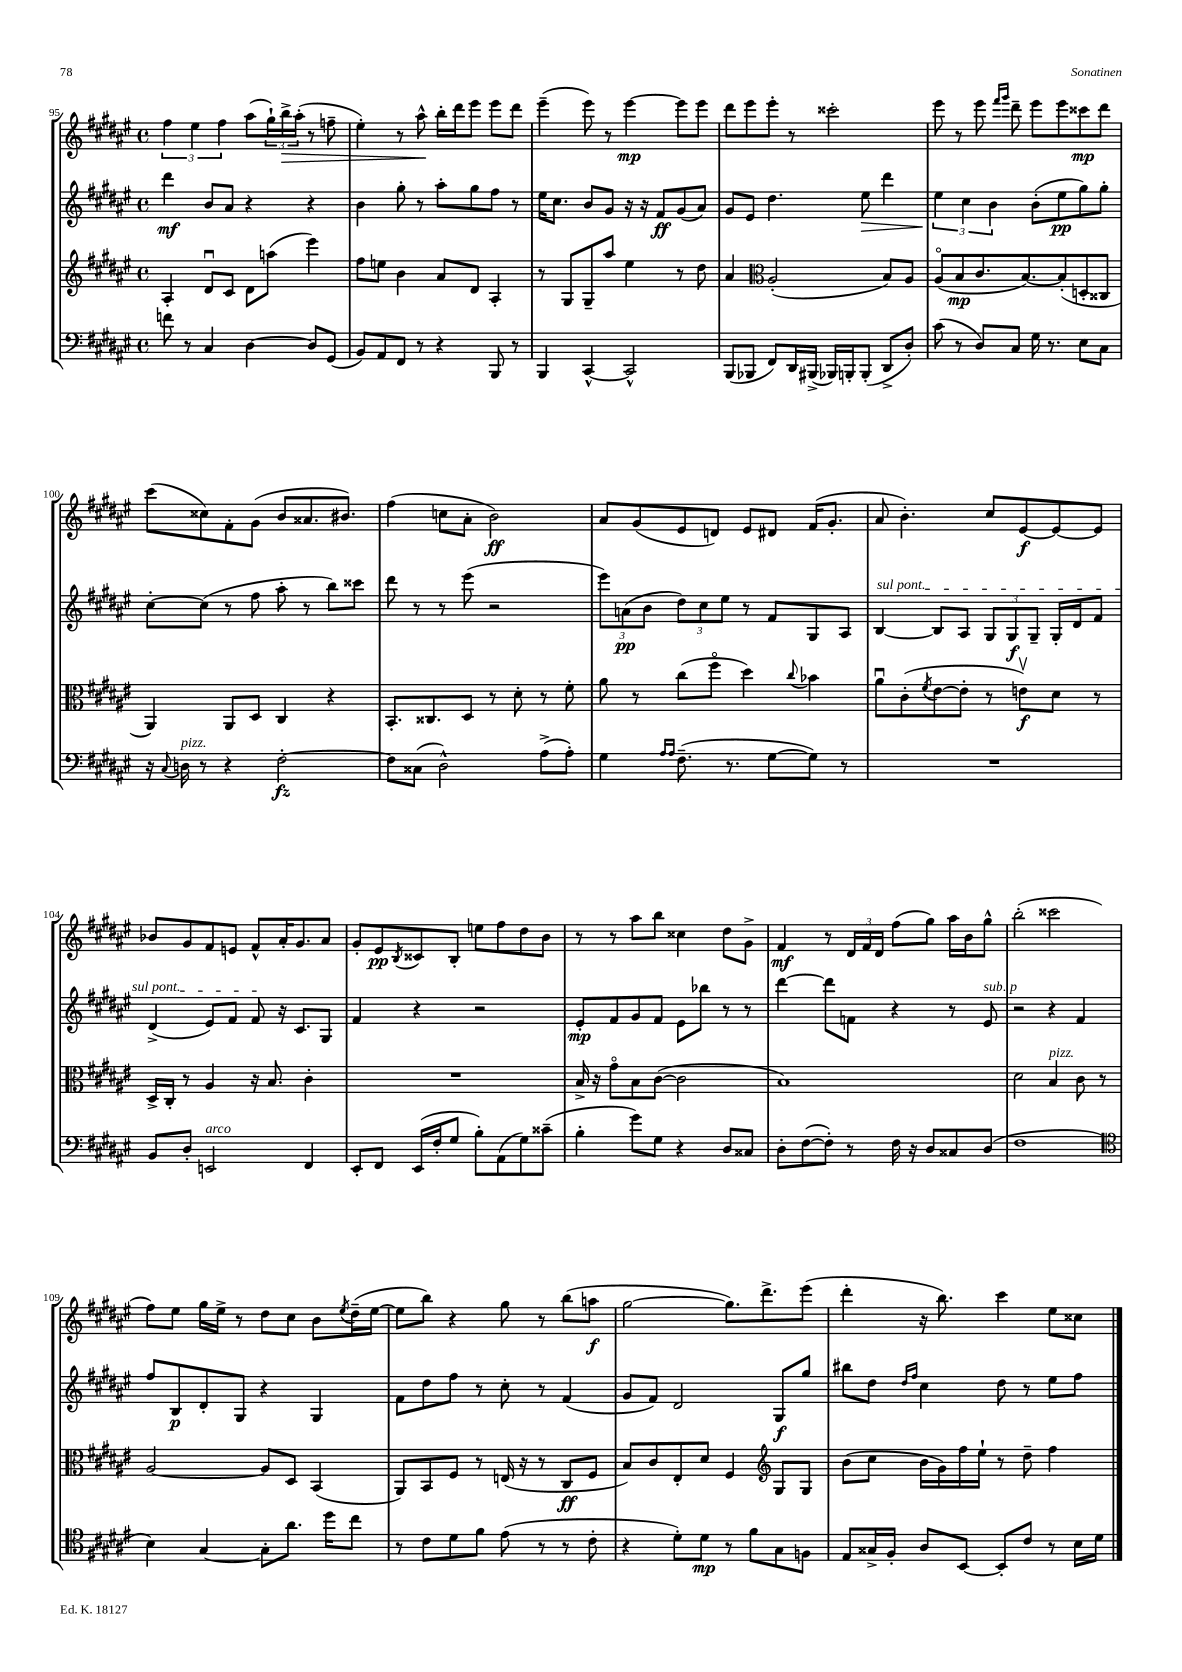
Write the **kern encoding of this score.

**kern	**dynam	**kern	**dynam	**kern	**dynam	**kern	**dynam
*part4	*part4	*part3	*part3	*part2	*part2	*part1	*part1
*staff4	*staff4	*staff3	*staff3	*staff2	*staff2	*staff1	*staff1
*clefF4	*	*clefG2	*	*clefG2	*	*clefG2	*
*k[f#c#g#d#a#e#]	*	*k[f#c#g#d#a#e#]	*	*k[f#c#g#d#a#e#]	*	*k[f#c#g#d#a#e#]	*
*M4/4	*	*M4/4	*	*M4/4	*	*M4/4	*
*met(c)	*	*met(c)	*	*met(c)	*	*met(c)	*
=95	=95	=95	=95	=95	=95	=95	=95
8fn\	.	4A#'/	.	4ddd#\	mf	6ff#\	.
8r	.	.	.	.	.	.	.
.	.	.	.	.	.	6ee#\	.
4C#/	.	8d#u/L	.	8b/L	.	.	.
.	.	.	.	.	.	6ff#\	.
.	.	8c#/J	.	8a#/J	.	.	.
[4D#\	.	8d#\L	.	4r	.	(8aa#\L	.
.	.	(8aan\J	.	.	.	24gg#`\L)	.
!	!	!	!	!	!	!	!LO:HP:b
.	.	.	.	.	.	24bb^\	>
.	.	.	.	.	.	(24aa#'\JJ	.
8D#/L]	.	4eee#\)	.	4r	.	8r	.
(8GG#/J	.	.	.	.	.	8ffn~\	.
=96	=96	=96	=96	=96	=96	=96	=96
8BB/L)	.	8ff#\L	.	4b\	.	4ee#'\)	.
8AA#/	.	8een\J	.	.	.	.	.
8FF#/J	.	4b\	.	8gg#'\	.	8r	.
8r	.	.	.	8r	.	8aa#^^\	.
4r	.	8a#/L	.	8aa#'\L	.	16bb'\LL	]
.	.	.	.	.	.	16ddd#\J	.
.	.	8d#/J	.	8gg#\	.	8eee#\J	.
8BBB/	.	4A#'/	.	8ff#\J	.	8eee#\L	.
8r	.	.	.	8r	.	8ddd#\J	.
=97	=97	=97	=97	=97	=97	=97	=97
4BBB/	.	8r	.	16ee#\KL	.	(4eee#~\	.
.	.	.	.	8.cc#\J	.	.	.
.	.	8G#/L	.	.	.	.	.
[4CC#^^/	.	8G#~/	.	8b/L	.	8eee#\)	.
.	.	8aa#/J	.	8g#/J	.	8r	.
2CC#^^/]	.	4ee#\	.	16r	.	[4eee#\	mp
.	.	.	.	16r	.	.	.
.	.	.	.	8f#/L	ff	.	.
.	.	8r	.	(8g#/	.	8eee#\L]	.
.	.	8dd#\	.	8a#/J)	.	8eee#\J	.
=98	=98	=98	=98	=98	=98	=98	=98
(8BBB/L	.	4a#/	.	8g#/L	.	8ddd#\L	.
8BBB-X/J	.	.	.	8e#/J	.	8eee#\	.
*	*	*clefC3	*	*	*	*	*
8FF#/L)	.	(2A#'/	.	4.dd#\	.	8eee#'\J	.
16DD#/L	.	.	.	.	.	8r	.
(16BBB#X^/JJ	.	.	.	.	.	.	.
16BBB-X/LL)	.	.	.	.	.	2ccc##X'\	.
16BBBn'/J	.	.	.	.	.	.	.
!	!	!	!	!	!LO:HP:b	!	!
(8BBB'/J	.	.	.	8ee#\	>	.	.
8DD#^/L	.	8B/L)	.	4ddd#\	.	.	.
8D#'/J)	.	8A#/J	.	.	.	.	.
=99	=99	=99	=99	=99	=99	=99	=99
(8c#\	.	(8A#/L	.	6ee#\	.	8eee#\	.
8r	.	8B/	mp	.	.	8r	.
.	.	.	.	6cc#\	]	.	.
8D#/L)	.	8.c#/	.	.	.	8eee#\	.
.	.	.	.	6b\	.	.	.
.	.	.	.	.	.	16qqfff#/LL	.
.	.	.	.	.	.	16qqggg#/JJ	.
8C#/J	.	.	.	.	.	8ddd#~\	.
.	.	[8.B/)	.	.	.	.	.
16G#\	.	.	.	(8b'\L	.	8eee#\L	.
8.r	.	.	.	.	.	.	.
.	.	(8B'/]	.	8ee#\	pp	8eee#\	.
8E#\L	.	8Dn'/	.	8gg#\)	.	8ccc##X\	mp
8C#\J	.	8C##X/J	.	8gg#'\J	.	8ddd#\J	.
!!LO:LB:g=z
=100	=100	=100	=100	=100	=100	=100	=100
16r	.	4AA#/)	.	[8cc#'\L	.	(8ccc#\L	.
8qqC#/	.	.	.	.	.	.	.
!LO:TX:a:i:t=pizz.	!	!	!	!	!	!	!
16Dn\	.	.	.	.	.	.	.
8r	.	.	.	(8cc#\J]	.	8cc##X\)	.
4r	.	8AA#/L	.	8r	.	8f#'\	.
.	.	8D#/J	.	8ff#\	.	(8g#\J	.
[2F#'\	fz	4C#/	.	8aa#'\	.	8b/L	.
.	.	.	.	8r	.	8.a##X/	.
.	.	4r	.	8bb\L)	.	.	.
.	.	.	.	.	.	8.b#X/J)	.
.	.	.	.	8ccc##X\J	.	.	.
=101	=101	=101	=101	=101	=101	=101	=101
8F#\L]	.	8.BB'/L	.	8ddd#\	.	(4ff#\	.
(8C##X\J	.	.	.	8r	.	.	.
.	.	8.C##X/	.	.	.	.	.
2D#^^\)	.	.	.	8r	.	8ccn\L	.
.	.	8D#/J	.	(8eee#\	.	8a#'\J	.
.	.	8r	.	2r	.	2b\)	ff
.	.	8d#'\	.	.	.	.	.
(8A#^\L	.	8r	.	.	.	.	.
8A#'\J)	.	8f#'\	.	.	.	.	.
=102	=102	=102	=102	=102	=102	=102	=102
4G#\	.	8a#\	.	12eee#\L)	.	8a#/L	.
.	.	.	.	(12an\	pp	.	.
.	.	8r	.	.	.	(8g#/	.
.	.	.	.	12b\J	.	.	.
16qqA#/LL	.	.	.	.	.	.	.
16qqA#/JJ	.	.	.	.	.	.	.
(8.F#~\	.	(8cc#\L	.	12dd#\L)	.	8e#/	.
.	.	.	.	12cc#\	.	.	.
.	.	8ff#\J	.	.	.	8dn/J)	.
.	.	.	.	12ee#\J	.	.	.
8.r	.	.	.	.	.	.	.
.	.	4dd#\)	.	8r	.	8e#/L	.
[8G#\L	.	.	.	8f#/L	.	8d#X/J	.
.	.	8qqcc#/	.	.	.	.	.
8G#\J])	.	4b-X\	.	8G#/	.	(16f#/KL	.
.	.	.	.	.	.	8.g#'/J	.
8r	.	.	.	8A#/J	.	.	.
=103	=103	=103	=103	=103	=103	=103	=103
!	!	!	!	!LO:TX:a:i:t=sul pont.	!	!	!
1r	.	8a#u\L	.	[4B/	.	8a#/	.
.	.	(8c#'\	.	.	.	4.b'\)	.
.	.	8qf#/	.	.	.	.	.
.	.	[8e#\	.	8B/L]	.	.	.
.	.	8e#'\J]	.	8A#/J	.	.	.
.	.	8r	.	12G#/L	.	8cc#/L	.
.	.	.	.	12G#/	f	.	.
.	.	8env\L)	f	.	.	[8e#/	f
.	.	.	.	12G#~/J	.	.	.
.	.	8d#\J	.	16G#'/LL	.	8e#/_	.
.	.	.	.	16d#/J	.	.	.
.	.	8r	.	8f#/J	.	8e#/J]	.
!!LO:LB:g=z
=104	=104	=104	=104	=104	=104	=104	=104
8BB/L	.	16D#^/LL	.	(4d#^/	.	8b-X/L	.
.	.	16C#'/JJ	.	.	.	.	.
8D#'/J	.	8r	.	.	.	8g#/	.
!LO:TX:a:i:t=arco	!	!	!	!	!	!	!
2EEn/	.	4A#/	.	8e#/L)	.	8f#/	.
.	.	.	.	8f#/J	.	8en/J	.
.	.	16r	.	8f#/	.	8f#^^/L	.
.	.	8.B/	.	.	.	.	.
.	.	.	.	16r	.	16a#'/K	.
.	.	.	.	8.c#/L	.	8.g#/	.
4FF#/	.	4c#'\	.	.	.	.	.
.	.	.	.	8G#/J	.	8a#/J	.
=105	=105	=105	=105	=105	=105	=105	=105
8EE#'/L	.	1r	.	4f#/	.	8g#'/L	.
8FF#/J	.	.	.	.	.	8e#/	pp
.	.	.	.	.	.	8qB/	.
(16EE#/LL	.	.	.	4r	.	8c##X/	.
16F#'/J	.	.	.	.	.	.	.
8G#/J	.	.	.	.	.	8B'/J	.
8B'\L)	.	.	.	2r	.	8een\L	.
(8AA#\	.	.	.	.	.	8ff#\	.
8G#\)	.	.	.	.	.	8dd#\	.
(8c##X~\J	.	.	.	.	.	8b\J	.
=106	=106	=106	=106	=106	=106	=106	=106
4B'\	.	16B^/	.	8e#'/L	mp	8r	.
.	.	16r	.	.	.	.	.
.	.	8g#\L	.	8f#/	.	8r	.
8g#\L)	.	8B\	.	8g#/	.	8aa#\L	.
8G#\J	.	([8c#\J	.	8f#/J	.	8bb\J	.
4r	.	2c#\]	.	8e#\L	.	4cc##X\	.
.	.	.	.	8bb-X\J	.	.	.
8D#/L	.	.	.	8r	.	8dd#\L	.
8C##X/J	.	.	.	8r	.	8g#^\J	.
=107	=107	=107	=107	=107	=107	=107	=107
8D#'\L	.	1B)	.	[4ddd#\	.	4f#/	mf
([8F#\	.	.	.	.	.	.	.
8F#'\J])	.	.	.	8ddd#\L]	.	8r	.
8r	.	.	.	8fn\J	.	24d#/LL	.
.	.	.	.	.	.	24f#/	.
.	.	.	.	.	.	24d#/JJ	.
16F#\	.	.	.	4r	.	(8ff#\L	.
16r	.	.	.	.	.	.	.
8D#/L	.	.	.	.	.	8gg#\J)	.
8C##X/	.	.	.	8r	.	16aa#\LL	.
.	.	.	.	.	.	16b\J	.
!	!	!	!	!LO:TX:a:i:t=sub. p	!	!	!
(8D#/J	.	.	.	8e#/	.	8gg#^^\J	.
=108	=108	=108	=108	=108	=108	=108	=108
1F#	.	2d#\	.	2r	.	(2bb'\	.
!	!	!LO:TX:a:i:t=pizz.	!	!	!	!	!
.	.	4B/	.	4r	.	2ccc##X\	.
.	.	8c#\	.	4f#/	.	.	.
.	.	8r	.	.	.	.	.
!!LO:LB:g=z
=109	=109	=109	=109	=109	=109	=109	=109
*clefC4	*	*	*	*	*	*	*
4B\)	.	[2A#/	.	8ff#/L	.	8ff#\L)	.
.	.	.	.	8B/	p	8ee#\J	.
[4G#/	.	.	.	8d#'/	.	16gg#\LL	.
.	.	.	.	.	.	16ee#^\JJ	.
.	.	.	.	8G#/J	.	8r	.
8G#'\L]	.	8A#/L]	.	4r	.	8dd#\L	.
8.a#\J	.	8D#/J	.	.	.	8cc#\J	.
.	.	(4BB/	.	4G#/	.	8b\L	.
16dd#\KL	.	.	.	.	.	.	.
.	.	.	.	.	.	8qee#/	.
8cc#\J	.	.	.	.	.	(16dd#~\L	.
.	.	.	.	.	.	[16ee#\JJ	.
=110	=110	=110	=110	=110	=110	=110	=110
8r	.	8AA#/L)	.	8f#\L	.	8ee#\L]	.
8c#\L	.	8BB/	.	8dd#\	.	8bb\J)	.
8d#\	.	8F#/J	.	8ff#\J	.	4r	.
8f#\J	.	8r	.	8r	.	.	.
(8e#\	.	(16En/	.	8cc#'\	.	8gg#\	.
.	.	16r	.	.	.	.	.
8r	.	8r	.	8r	.	8r	.
8r	.	8C#/L	ff	(4f#/	.	(8bb\L	.
8c#'\	.	8F#/J	.	.	.	8aan\J	f
=111	=111	=111	=111	=111	=111	=111	=111
4r	.	8B/L)	.	8g#/L	.	[2gg#\	.
.	.	8c#/	.	8f#/J)	.	.	.
8d#'\L)	.	8E#'/	.	2d#/	.	.	.
8d#\J	mp	8d#/J	.	.	.	.	.
8r	.	4F#/	.	.	.	8.gg#\L])	.
8f#\L	.	.	.	.	.	.	.
.	.	.	.	.	.	8.ddd#^\	.
*	*	*clefG2	*	*	*	*	*
8G#\	.	8G#/L	.	8G#/L	f	.	.
8Fn\J	.	8G#/J	.	8gg#/J	.	(8eee#\J	.
=112	=112	=112	=112	=112	=112	=112	=112
8E#/L	.	(8b\L	.	8bb#X\L	.	4ddd#'\	.
16G##X^/L	.	8cc#\J	.	8dd#\J	.	.	.
16F#'/JJ	.	.	.	.	.	.	.
.	.	.	.	16qqdd#/LL	.	.	.
.	.	.	.	16qqff#/JJ	.	.	.
8A#/L	.	16b\LL	.	4cc#\	.	16r	.
.	.	16g#\)	.	.	.	8.bb\)	.
[8BB/J	.	16ff#\	.	.	.	.	.
.	.	16ee#`\JJ	.	.	.	.	.
8BB'/L]	.	8r	.	8dd#\	.	4ccc#\	.
8c#/J	.	8dd#~\	.	8r	.	.	.
8r	.	4ff#\	.	8ee#\L	.	8ee#\L	.
16B\LL	.	.	.	8ff#\J	.	8cc##X\J	.
16d#\JJ	.	.	.	.	.	.	.
==	==	==	==	==	==	==	==
*-	*-	*-	*-	*-	*-	*-	*-
